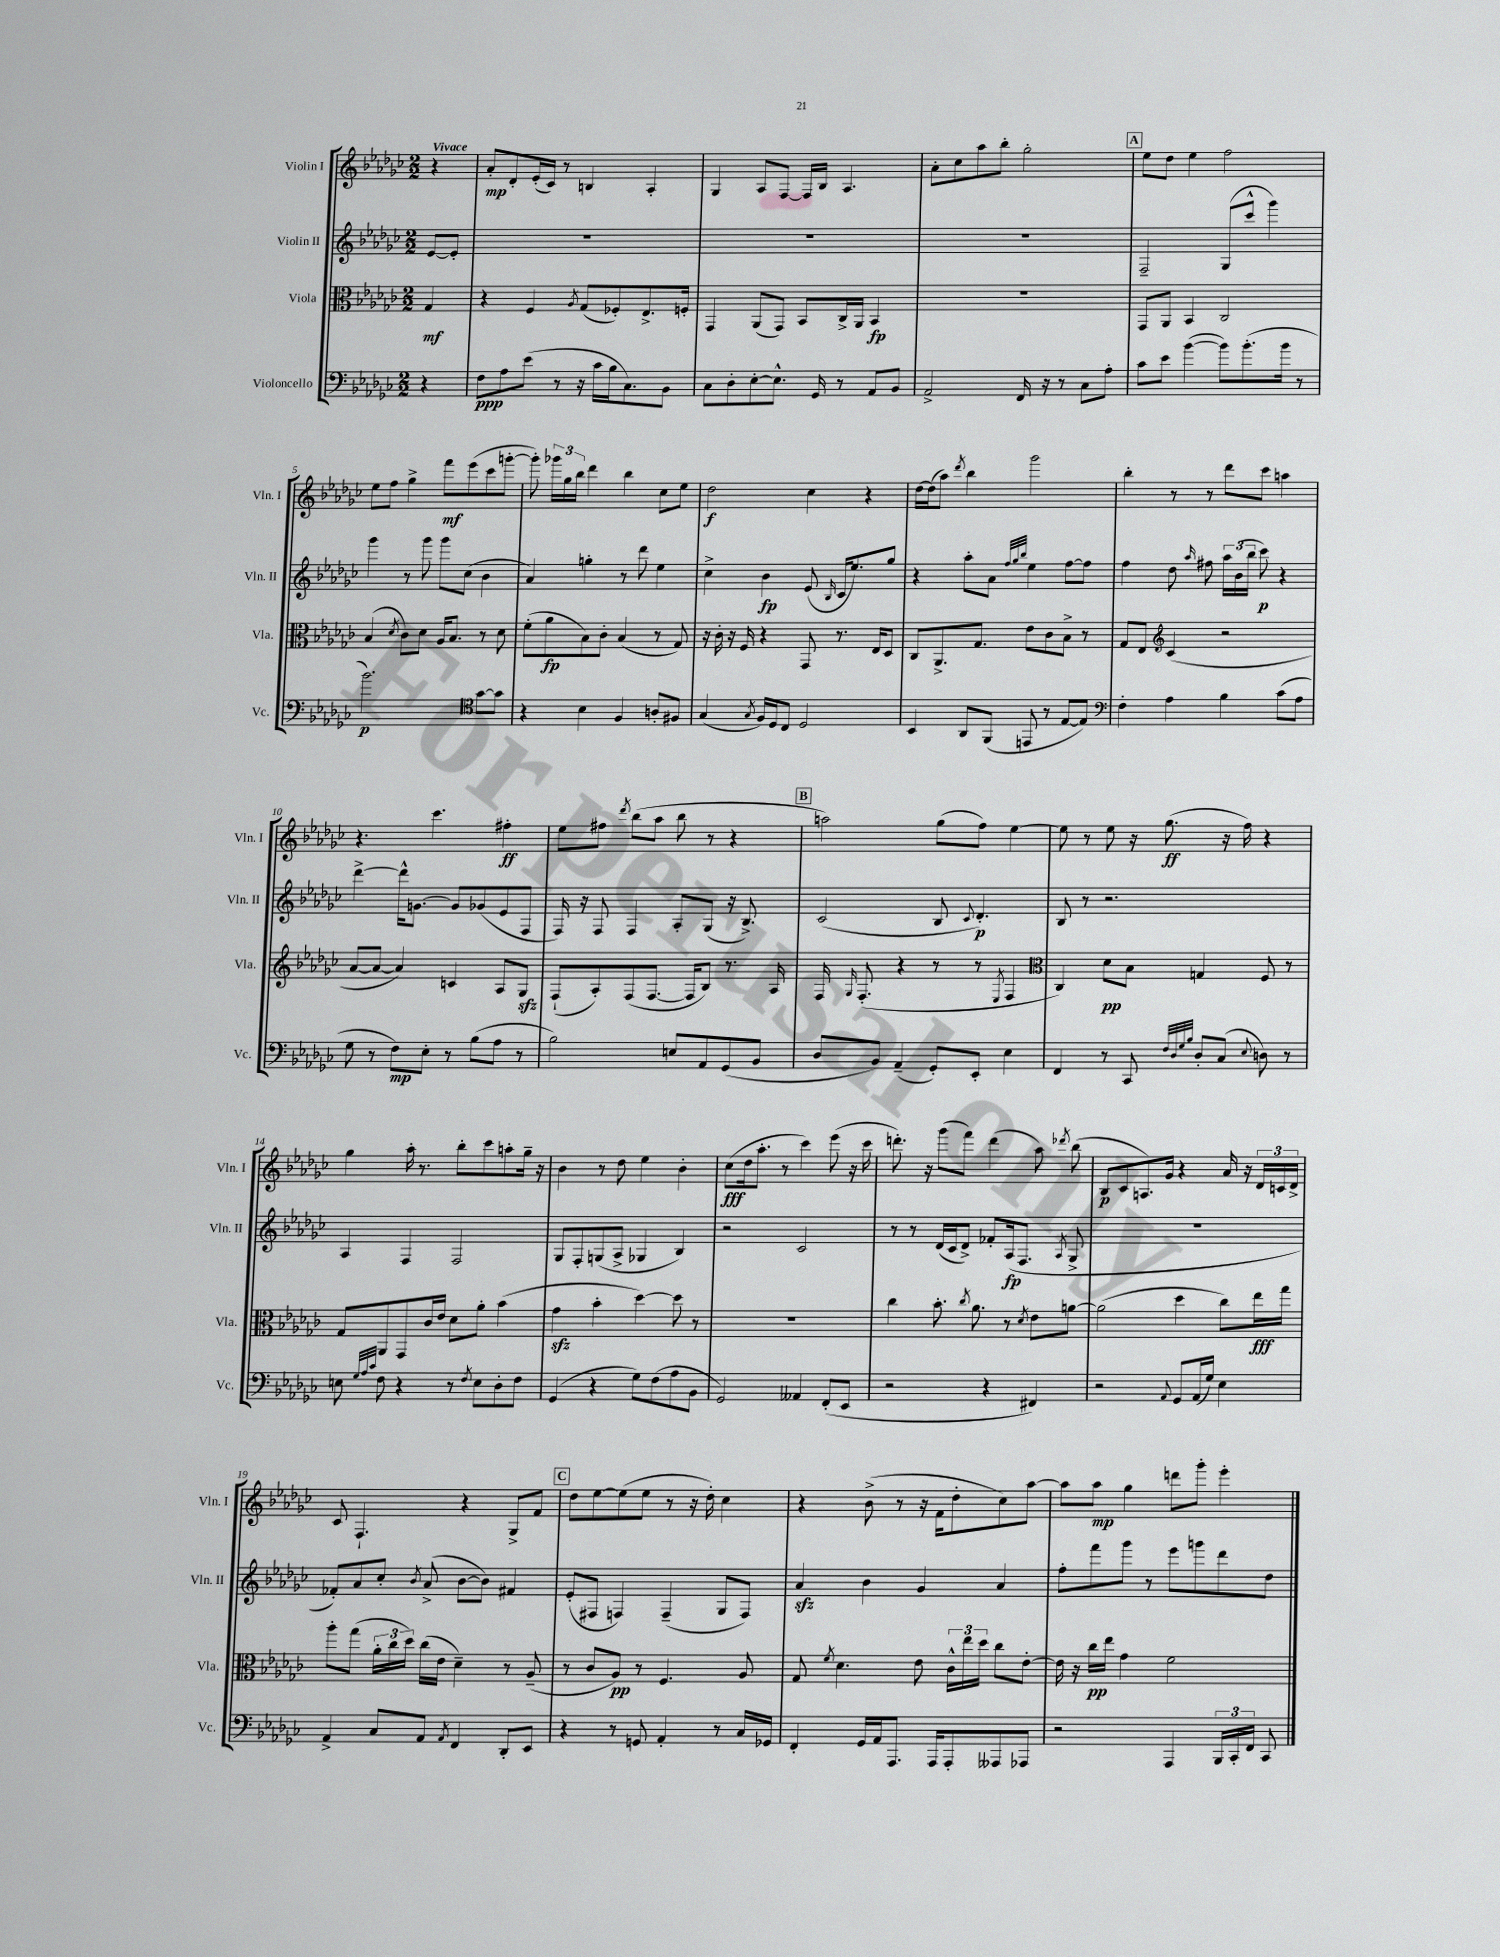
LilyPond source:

<<
\new StaffGroup <<
\new Staff = "s0" \with { instrumentName = "Violin I" shortInstrumentName = "Vln. I" } {
    \clef treble \key ges \major \numericTimeSignature \time 2/2 \partial 4 \tempo "Vivace"
    \autoBeamOff r4 |
    aes'8[-.\mp des'8-. ees'16-.( ces'16]) r8 b4 aes4-. |
    ges4 aes8[ f8]~ f16[ bes16] aes4. |
    aes'8[-. ces''8 aes''8 bes''8]-. ges''2-. |
    \mark \markup { \box "A" } ees''8[ des''8] ees''4 f''2 |
    ees''8[ f''8] ges''4-> f'''8[\mf ees'''8( ces'''8 g'''8]~-. |
    g'''8-.) \tuplet 3/2 { ges'''16[ ges''16 bes''16] } des'''4 bes''4 ces''8[ ees''8] |
    des''2\f ces''4 r4 |
    des''16[~ des''16( aes''8]) \acciaccatura { des'''8 } bes''4 ges'''2 |
    bes''4-. r8 r8 des'''8[ ces'''8] a''4 |
    r4. ces'''4. fis''4-.\ff |
    ees''8[ fis''8] \acciaccatura { des'''8 } bes''8[( aes''8] bes''8 r8 r4 |
    \mark \markup { \box "B" } a''2) ges''8[( f''8]) ees''4~ |
    ees''8 r8 ees''8 r16 ges''8.\ff( r16 f''16) r4 |
    ges''4 aes''16-. r8. bes''8[-. ces'''8 a''8-. ges''16]-- r16 |
    bes'4 r8 des''8 ees''4 bes'4-. |
    ces''8[\fff( des''16 aes''8.]-. r8 ces'''4) ees'''8( r16 ces'''16 |
    d'''8.-.) r16 ges'''8[( f'''8]) d'''4( aes''8) \acciaccatura { des'''8 } bes''8( |
    bes8[\p ces'8 a8.) ges'16] r4 aes'16 r16 \tuplet 3/2 { des'16[ c'16 des'16]-> } |
    ces'8 f4.-! r4 ges8[-> f'8] |
    \mark \markup { \box "C" } des''8[ ees''8~ ees''8( ees''8] r8 r16 des''16-.) ces''4 |
    r4 bes'8->( r8 r16 f'16[ des''8-. ces''8) aes''8]~ |
    aes''8[ aes''8]\mp ges''4 d'''8[ ges'''8]-. ees'''4-. \bar "|." |
}
\new Staff = "s1" \with { instrumentName = "Violin II" shortInstrumentName = "Vln. II" } {
    \clef treble \key ges \major \numericTimeSignature \time 2/2 \partial 4
    \autoBeamOff ees'8[~ ees'8]-. |
    R1 |
    R1 |
    R1 |
    \mark \markup { \box "A" } f2-- ges8[( ces'''8]-^ ges'''4) |
    ges'''4 r8 ges'''8 ges'''8[ ces''8]( bes'4 |
    aes'4) g''4-. r8 des'''8 ees''4 |
    ces''4-> bes'4\fp ees'8( \grace { bes16 } ces'16[ ees''8.) ges''8] |
    r4 aes''8[-. aes'8] \grace { f''32[ ges''32 bes''32] } ees''4 f''8[~ f''8] |
    f''4 des''8 \grace { aes''16 } fis''8 \tuplet 3/2 { aes''16[ bes'16( bes''16] } ces'''8\p) r4 |
    des'''4~-> des'''16[-^ g'8.]~ g'8[ ges'8( ees'8 f8] |
    f16) r16 f8 f4 aes8[-. ges8]( r16 bes8.->) |
    \mark \markup { \box "B" } ces'2( bes8 \appoggiatura { ces'8 } des'4.-.\p) |
    bes8 r8 r2. |
    aes4 f4 f2 |
    ges8[ f8-. g8( aes8]-> ges4 bes4) |
    r2 ces'2 |
    r8 r8 des'16[( ces'16 des'8]->) fes'8[-. aes16\fp( f8.] \acciaccatura { aes8 } ges8-> |
    R1 |
    fes'8[-.) aes'8 ces''8]-. \acciaccatura { bes'8 } aes'8->( bes'8[~ bes'8]) fis'4 |
    \mark \markup { \box "C" } ees'8[-.( fis8] f4) f4--( ges8[ f8]) |
    aes'4\sfz bes'4 ges'4 aes'4 |
    f''8[-. f'''8 ges'''8] r8 ees'''8[ g'''8 des'''8 des''8] \bar "|." |
}
\new Staff = "s2" \with { instrumentName = "Viola" shortInstrumentName = "Vla." } {
    \clef alto \key ges \major \numericTimeSignature \time 2/2 \partial 4
    \autoBeamOff ges4\mf |
    r4 f4 \acciaccatura { aes8 } ges8[( fes8-.) ees8.-> f16]-. |
    ges,4 aes,8[( ges,8]) bes,8[ ces16-> aes,16] bes,4\fp |
    R1 |
    \mark \markup { \box "A" } ges,8[ aes,8] bes,4 ces2 |
    bes4( \acciaccatura { des'8 } ces'8[) des'8] aes16[ bes8.] r8 des'8 |
    f'8[-.( aes'8\fp bes8) ces'8]-. bes4( r8 ges8) |
    r16 ces'16-. r16 f16 r4 ges,8 r8. ees16[ des8] |
    ces8[ aes,8.-> ges8.] ees'8[ ces'8 bes8]-> r8 |
    ges8[ ees8] \clef treble ces'4( r2 |
    aes'8[~ aes'8]~ aes'4) c'4 aes8[ ges8]\sfz |
    f8[-!( aes8-.) f8( f8.]~ f16[ bes8]) r8. aes16 |
    \mark \markup { \box "B" } f16 \grace { ges16 } f8.-.( r4 r8 r8 \acciaccatura { ees8 } f4 |
    \clef alto ces4) des'8[\pp bes8] g4 f8 r8 |
    ges8[ aes,8 ges,8 ces'16 ees'16] des'8[ aes'8]-. bes'4( |
    ges'4\sfz bes'4-. des''4~) des''8 r8 |
    R1 |
    ces''4 bes'8.-. \acciaccatura { ces''8 } aes'8. r8 \acciaccatura { des'8 } ees'8[ a'8]~ |
    a'2( des''4 ces''8[) ees''16\fff ges''16] |
    aes''8[-. ges''8]( \tuplet 3/2 { aes'16[-. ces''16 des''16]) } ces''16[( ees'16] des'4--) r8 aes8--( |
    \mark \markup { \box "C" } r8 ces'8[ aes8]\pp) r8 f4. aes8 |
    ges8 \acciaccatura { f'8 } des'4. ees'8 \tuplet 3/2 { ces'16[-^ ees''16 des''16] } ces''8[ ees'8]~-. |
    ees'16 r16 ces''16[\pp ees''16] ges'4 f'2 \bar "|." |
}
\new Staff = "s3" \with { instrumentName = "Violoncello" shortInstrumentName = "Vc." } {
    \clef bass \key ges \major \numericTimeSignature \time 2/2 \partial 4
    \autoBeamOff r4 |
    f8[\ppp aes8 ees'8]( r8 r16 ces'16[ bes16 ces8.) bes,8] |
    ces8[ des8-. ees8~-. ees8.]-^ ges,16 r8 aes,8[ bes,8] |
    aes,2-> f,16 r16 r8 ces8[ aes8]-. |
    \mark \markup { \box "A" } ces'8[ ees'8] bes'4~( bes'8[) bes'8.-.( bes'16] r8 |
    bes'2.\p) \clef tenor ges'8[~ ges'8] |
    r4 bes4 f4 a8[-. fis8] |
    ges4( \acciaccatura { ges8 } f16[) des16 ces8] des2 |
    bes,4 aes,8[ f,8]( e,8 r8 ees8[~ ees8]) |
    \clef bass f4-. aes4 bes4 ces'8[( aes8] |
    ges8 r8 f8[\mp) ees8]-. r8 bes8[( aes8] r8 |
    bes2) e8[ aes,8 ges,8( bes,8] |
    \mark \markup { \box "B" } des8[ bes,8]) aes,4--( ges,8[-.) ees,8]-. ees4 |
    f,4 r8 ces,8 \grace { f32[ des32 ges32 bes32] } des8[-. ces8]( \appoggiatura { ees8 } d8) r8 |
    e8 \grace { ges32[ aes32 ces'32] } f8 r4 r8 \acciaccatura { f8 } e8[ des8-. f8] |
    ges,4( r4 ges8[) f8( aes8 bes,8] |
    ges,2) aeses,4 f,8[-.( ees,8] |
    r2 r4 fis,4) |
    r2 \appoggiatura { aes,8 } ges,8[ aes,16( ges16]) ees4 |
    aes,4-> ces8[ aes,8] \acciaccatura { aes,8 } f,4 des,8[-. ees,8] |
    \mark \markup { \box "C" } r4 r8 g,8 aes,4-. r8 ces16[ ges,16] |
    f,4-. ges,16[ aes,16 aes,,8.] aes,,16[ aes,,8-. aeses,,8 aes,,8] |
    r2 aes,,4 \tuplet 3/2 { bes,,16[ ces,16-. f,16] } ces,8 \bar "|." |
}
>>
>>
